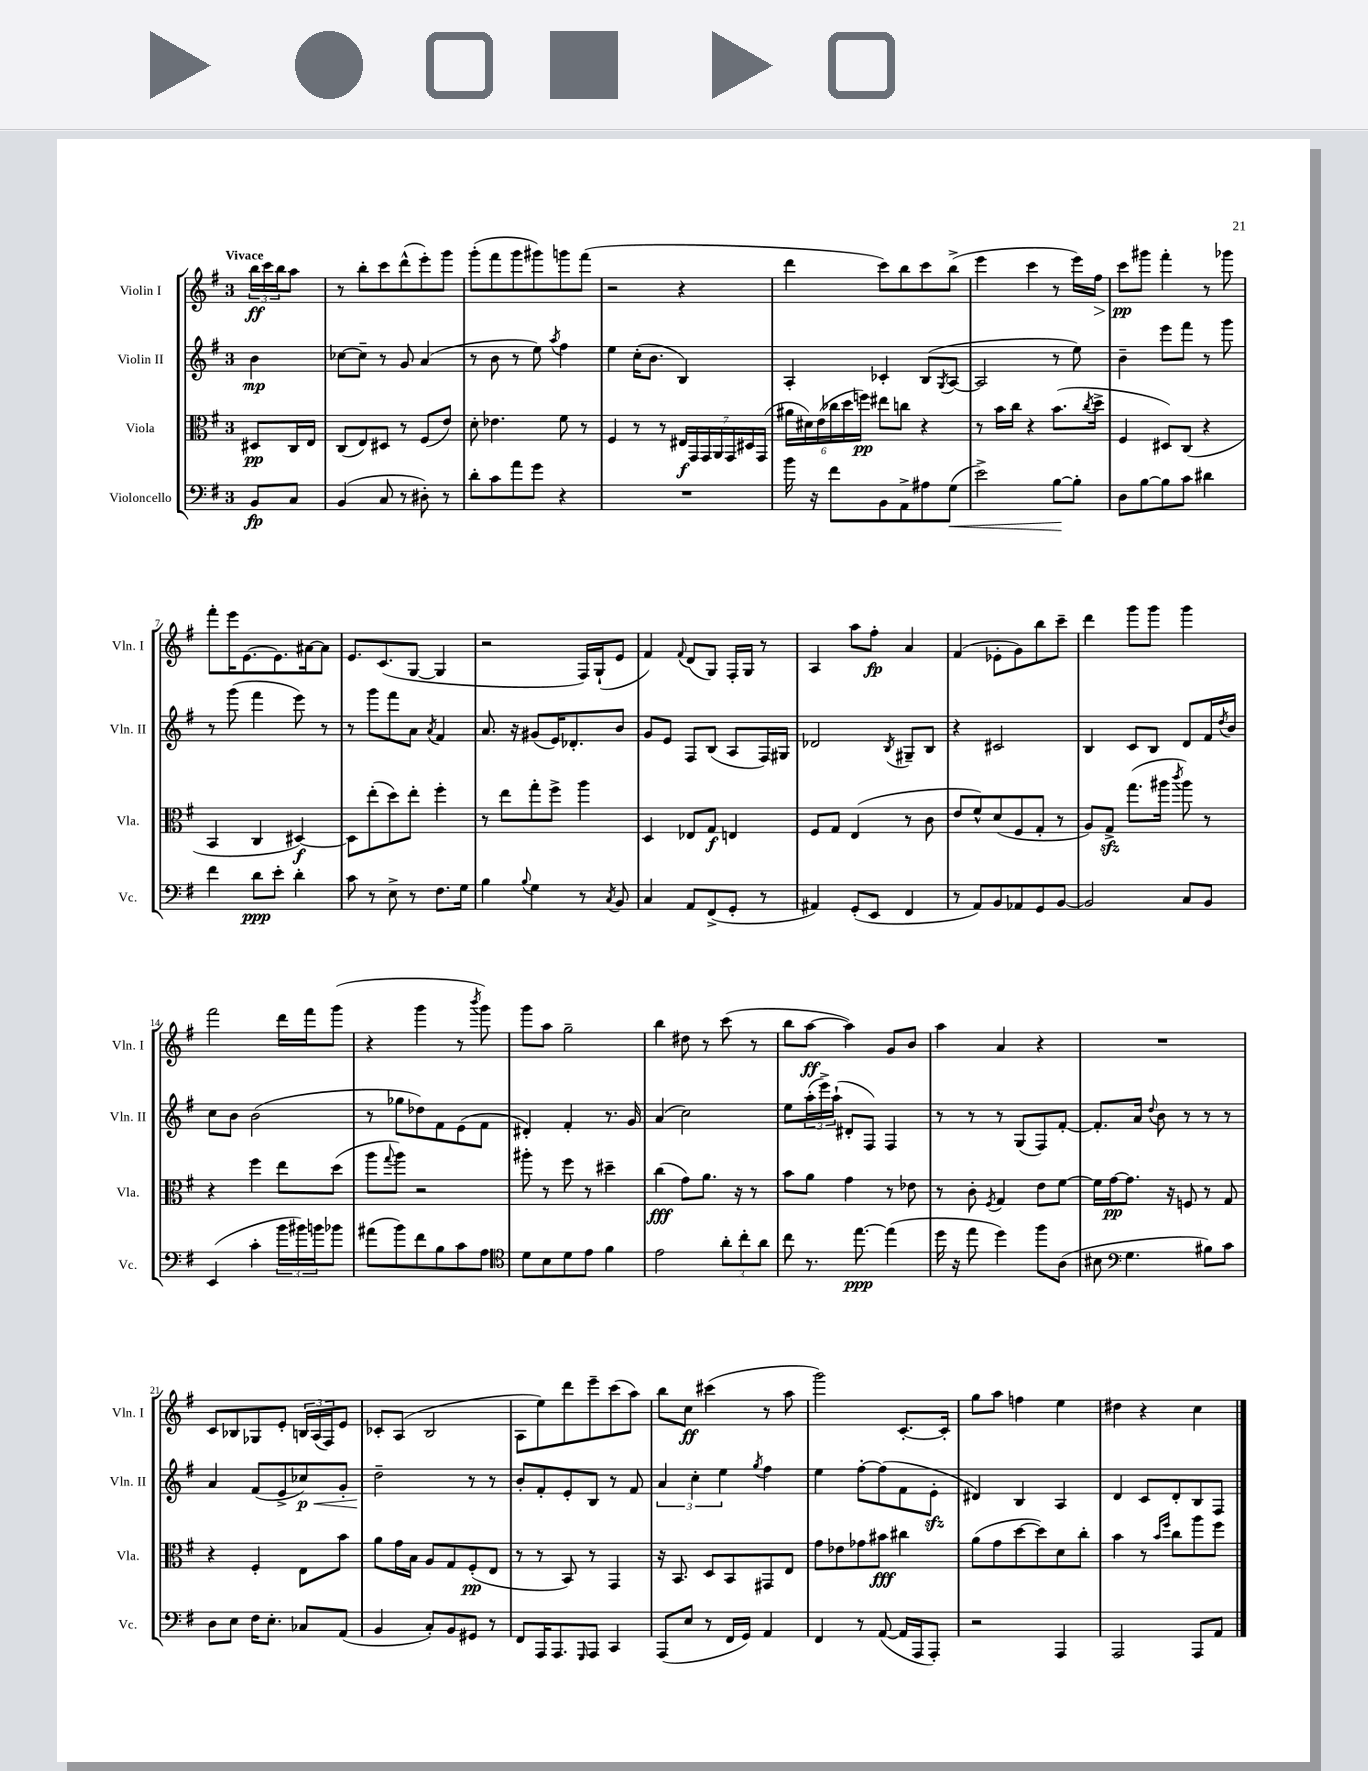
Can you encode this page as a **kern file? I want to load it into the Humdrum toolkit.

**kern	**dynam	**kern	**dynam	**kern	**dynam	**kern	**dynam
*part4	*part4	*part3	*part3	*part2	*part2	*part1	*part1
*staff4	*staff4	*staff3	*staff3	*staff2	*staff2	*staff1	*staff1
*I"Violoncello	*	*I"Viola	*	*I"Violin II	*	*I"Violin I	*
*I'Vc.	*	*I'Vla.	*	*I'Vln. II	*	*I'Vln. I	*
*clefF4	*	*clefC3	*	*clefG2	*	*clefG2	*
*k[f#]	*	*k[f#]	*	*k[f#]	*	*k[f#]	*
*M3/4	*	*M3/4	*	*M3/4	*	*M3/4	*
=	=	=	=	=	=	=	=
!	!	!	!	!	!	!LO:TX:a:B:t=Vivace	!
8BB/L	fp	8D#X/L	pp	4b\	mp	24bb\LL	ff
.	.	.	.	.	.	24ccc\	.
.	.	.	.	.	.	24bb\J	.
8C/J	.	16C/L	.	.	.	8aa\J	.
.	.	16E/JJ	.	.	.	.	.
=1	=1	=1	=1	=1	=1	=1	=1
(4BB/	.	(8C/L	.	[8cc-X\L	.	8r	.
.	.	8E/)	.	8cc-~\J]	.	8bb'\L	.
8C/	.	8D#X/J	.	8r	.	8ccc\	.
8r	.	8r	.	8g/	.	(8ddd^^\	.
8D#X'\)	.	(8F#/L	.	(4a/	.	8eee'\)	.
8r	.	8e/J)	.	.	.	8ggg\J	.
=2	=2	=2	=2	=2	=2	=2	=2
8d'\L	.	8d'\	.	8r	.	(8ggg'\L	.
8c\	.	4.e-X\	.	8b\	.	8fff#\	.
8a\	.	.	.	8r	.	8ggg\	.
8g\J	.	.	.	8ee\)	.	8ggg#X\)	.
.	.	.	.	8qaa/	.	.	.
4r	.	8f#\	.	4ff#\	.	8gggn\	.
.	.	8r	.	.	.	(8fff#\J	.
=3	=3	=3	=3	=3	=3	=3	=3
2.r	.	4F#/	.	4ee\	.	2r	.
.	.	8r	.	(16cc'\KL	.	.	.
.	.	.	.	8.b\J	.	.	.
.	.	8r	.	.	.	.	.
.	.	28E#X/LL	f	4B/)	.	4r	.
.	.	28GG/	.	.	.	.	.
.	.	28GG/	.	.	.	.	.
.	.	28AA/	.	.	.	.	.
.	.	28GG/	.	.	.	.	.
.	.	28D#X/	.	.	.	.	.
.	.	(28GG/JJ	.	.	.	.	.
=4	=4	=4	=4	=4	=4	=4	=4
16b\	.	24a#X\LL	.	4A'/	.	4ddd\	.
.	.	24d#X\)	.	.	.	.	.
16r	.	.	.	.	.	.	.
.	.	(24e\	.	.	.	.	.
8f#\L	.	24cc-X\	.	.	.	.	.
.	.	24dd\	.	.	.	.	.
.	.	24ffn\JJ)	pp	.	.	.	.
8BB\	.	8ee#X\L	.	4c-X'/	.	8ccc\L)	.
8AA^\	.	8ccn\J	.	.	.	8bb\	.
8A#X\	.	4r	.	(8B/L	.	8ccc\	.
.	.	.	.	8qG/	.	.	.
!	!LO:HP:b	!	!	!	!	!	!
(8G\J	<	.	.	[8A/J	.	(8bb^\J	.
=5	=5	=5	=5	=5	=5	=5	=5
2e^\)	.	8r	.	2A/]	.	4eee\	.
.	.	16b\LL	.	.	.	.	.
.	.	16cc\JJ	.	.	.	.	.
.	.	4r	.	.	.	4ccc\	.
[8B\L	.	(8.b\L	.	8r	.	8r	.
8B'\J]	[	.	.	8ee\)	.	16eee\LL)	.
.	.	8qcc/	.	.	.	.	.
!	!	!	!	!	!	!	!LO:HP:b
.	.	16dd^\Jk	.	.	.	16ff#\JJ	>
=6	=6	=6	=6	=6	=6	=6	=6
8D\L	.	4F#/	.	4b~\	.	8ccc\L	pp
[8B\	.	.	.	.	.	8ggg#X\J	]
8B\]	.	8D#X/L)	.	8eee\L	.	4fff#'\	.
8c\J	.	(8C/J	.	8fff#\J	.	.	.
4d#X\	.	4r	.	8r	.	8r	.
.	.	.	.	8ggg\	.	8ggg-X\	.
!!LO:LB:g=z
=7	=7	=7	=7	=7	=7	=7	=7
4f#\	.	4BB/	.	8r	.	8fff#'\L	.
.	.	.	.	(8ggg\	.	16eee\K	.
.	.	.	.	.	.	[8.e\	.
8d\L	ppp	4C/	.	4fff#\	.	.	.
8e'\J	.	.	.	.	.	8.e\]	.
4d'\	.	[4D#X/)	f	8eee\)	.	.	.
.	.	.	.	.	.	[16a#X\k	.
.	.	.	.	8r	.	8a#\J]	.
=8	=8	=8	=8	=8	=8	=8	=8
8c\	.	8D#\L]	.	8r	.	8.e/L	.
8r	.	(8ee'\	.	8ggg\L	.	.	.
.	.	.	.	.	.	(8.c/	.
8E^\	.	8dd\)	.	8fff#\	.	.	.
8r	.	8ee'\J	.	8a\J	.	[8G/J	.
.	.	.	.	8qa/	.	.	.
8.F#\L	.	4ff#'\	.	4f#/	.	4G/]	.
16G\Jk	.	.	.	.	.	.	.
=9	=9	=9	=9	=9	=9	=9	=9
4B\	.	8r	.	8.a/	.	2r	.
.	.	8ee\L	.	.	.	.	.
.	.	.	.	16r	.	.	.
8qqB/	.	.	.	.	.	.	.
4G\	.	8gg'\	.	(8g#X/L	.	.	.
.	.	8ff#^\J	.	16e/K)	.	.	.
.	.	.	.	8.d-X'/	.	.	.
8r	.	4aa\	.	.	.	16F#/LL)	.
.	.	.	.	.	.	(16G`/J	.
8qC/	.	.	.	.	.	.	.
8BB/	.	.	.	8b/J	.	8e/J	.
=10	=10	=10	=10	=10	=10	=10	=10
4C/	.	4D/	.	8g/L	.	4f#/)	.
.	.	.	.	8e/J	.	.	.
.	.	.	.	.	.	8qqf#/	.
8AA/L	.	8E-X/L	.	8F#/L	.	(8d/L	.
(8FF#^/	.	8G/J	f	(8B/J	.	8G/J)	.
8GG'/J	.	4En/	.	8A/L	.	16F#'/LL	.
.	.	.	.	.	.	16G/JJ	.
8r	.	.	.	16F#/L)	.	8r	.
.	.	.	.	16G#X/JJ	.	.	.
=11	=11	=11	=11	=11	=11	=11	=11
4AA#X/)	.	8F#/L	.	2d-X/	.	4A/	.
.	.	8G/J	.	.	.	.	.
(8GG'/L	.	(4E/	.	.	.	8aa\L	.
8EE/J	.	.	.	.	.	8ff#'\J	fp
.	.	.	.	8qB/	.	.	.
4FF#/	.	8r	.	8G#X~/L	.	4a/	.
.	.	8c\	.	8B/J	.	.	.
=12	=12	=12	=12	=12	=12	=12	=12
8r	.	8e/L	.	4r	.	(4f#/	.
8AA/L)	.	8f#^^/)	.	.	.	.	.
8BB/	.	(8d/	.	2c#X/	.	8e-X'\L	.
8AA-X/	.	8F#/	.	.	.	8g\)	.
8GG/	.	8G'/J	.	.	.	8bb\	.
[8BB/J	.	8r	.	.	.	8ccc~\J	.
=13	=13	=13	=13	=13	=13	=13	=13
2BB/]	.	8A/L)	.	4B/	.	4ddd\	.
.	.	8Gzz^/J	.	.	.	.	.
.	.	(8.gg\L	.	8c/L	.	8ggg\L	.
.	.	.	.	8B/J	.	8ggg\J	.
.	.	16aa#X\Jk	.	.	.	.	.
.	.	8qccc/	.	.	.	.	.
8C/L	.	8aa#\)	.	8d/L	.	4ggg\	.
8BB/J	.	8r	.	16f#/L	.	.	.
.	.	.	.	8qdd/	.	.	.
.	.	.	.	16b/JJ	.	.	.
!!LO:LB:g=z
=14	=14	=14	=14	=14	=14	=14	=14
(4EE/	.	4r	.	8cc\L	.	2fff#\	.
.	.	.	.	8b\J	.	.	.
4c'\	.	4ff#\	.	(2b\	.	.	.
24b\LL	.	8ee\L	.	.	.	16ddd\LL	.
24b#X\)	.	.	.	.	.	.	.
.	.	.	.	.	.	16fff#\J	.
24bn\J	.	.	.	.	.	.	.
8b-X\J	.	(8dd\J	.	.	.	(8ggg\J	.
=15	=15	=15	=15	=15	=15	=15	=15
(8a#X\L	.	8aa\L	.	8r	.	4r	.
.	.	8qqgg/	.	.	.	.	.
8b\)	.	8aa\J)	.	8gg-X\L	.	.	.
8f#\	.	2r	.	8dd-X\)	.	4ggg\	.
8B\	.	.	.	8f#\	.	.	.
8c\	.	.	.	(8e\	.	8r	.
.	.	.	.	.	.	8qbbb/	.
8A\J	.	.	.	8f#\J	.	8ggg\)	.
=16	=16	=16	=16	=16	=16	=16	=16
*clefC4	*	*	*	*	*	*	*
8d\L	.	8aa#X'\	.	4d#X'/)	.	8ggg\L	.
8B\	.	8r	.	.	.	8aa\J	.
8d\	.	8ff#\	.	4f#'/	.	2gg~\	.
8e\J	.	8r	.	.	.	.	.
4f#\	.	4dd#X~\	.	8.r	.	.	.
.	.	.	.	16g/	.	.	.
=17	=17	=17	=17	=17	=17	=17	=17
2e\	.	(4cc\	fff	(4a/	.	4bb\	.
.	.	8g\L)	.	2cc\)	.	8dd#X\	.
.	.	8.a\J	.	.	.	8r	.
12a'\L	.	.	.	.	.	(8ccc\	.
.	.	16r	.	.	.	.	.
12cc'\	.	.	.	.	.	.	.
.	.	8r	.	.	.	8r	.
12a\J	.	.	.	.	.	.	.
=18	=18	=18	=18	=18	=18	=18	=18
8cc\	.	8b\L	.	8ee\L	.	8bb\L	.
8.r	.	8a\J	.	(24aa'\L	.	[8aa\J	ff
.	.	.	.	24eee^\)	.	.	.
.	.	.	.	(24aa`\JJ	.	.	.
.	.	4g\	.	8d#X'/L	.	4aa\])	.
[8.ee\	ppp	.	.	.	.	.	.
.	.	.	.	8F#/J)	.	.	.
(4ee\]	.	8r	.	4F#/	.	8g/L	.
.	.	8e-X\	.	.	.	8b/J	.
=19	=19	=19	=19	=19	=19	=19	=19
16dd\	.	8r	.	8r	.	4aa\	.
16r	.	.	.	.	.	.	.
8ee\	.	8c'\	.	8r	.	.	.
.	.	8qF#/	.	.	.	.	.
4dd\)	.	4G/	.	8r	.	4a/	.
.	.	.	.	(8G/L	.	.	.
8ff#\L	.	8e\L	.	8F#/)	.	4r	.
(8A\J	.	[8f#\J	.	[8f#'/J	.	.	.
=20	=20	=20	=20	=20	=20	=20	=20
8B#X\	.	16f#\LL]	.	8.f#'/L]	.	2.r	.
.	.	[16g\J	pp	.	.	.	.
*clefF4	*	*	*	*	*	*	*
4.G\	.	8.g\J]	.	.	.	.	.
.	.	.	.	16a/Jk	.	.	.
.	.	.	.	8qqdd/	.	.	.
.	.	.	.	8b\	.	.	.
.	.	16r	.	.	.	.	.
.	.	8Fn/	.	8r	.	.	.
8B#X\L)	.	8r	.	8r	.	.	.
8c\J	.	8G/	.	8r	.	.	.
!!LO:LB:g=z
=21	=21	=21	=21	=21	=21	=21	=21
8D\L	.	4r	.	4a/	.	8c/L	.
8E\J	.	.	.	.	.	8B-X/	.
16F#\KL	.	4F#'/	.	(8f#/L	.	8G-X/	.
8.E'\J	.	.	.	.	.	.	.
.	.	.	.	8e^/	.	8e'/J	.
!	!	!	!	!	!LO:HP:b	!	!
8C-X/L	.	8E\L	.	8cc-X/)	< p	24Bn/LL	.
.	.	.	.	.	.	(24A/	.
.	.	.	.	.	.	24F#/J)	.
(8AA/J	.	8b\J	.	8g'/J	.	8e/J	.
=22	=22	=22	=22	=22	=22	=22	=22
4BB/	.	8a\L	.	2dd~\	.	8c-X'/L	.
.	.	16g\L	.	.	.	(8A/J	.
.	.	16B\JJ	.	.	.	.	.
8C'/L)	.	8A/L	.	.	.	2B/	.
8BB/	.	8G/	.	.	.	.	.
8GG#X/J	.	(8F#'/	pp	8r	[	.	.
8r	.	8E/J	.	8r	.	.	.
=23	=23	=23	=23	=23	=23	=23	=23
8FF#/L	.	8r	.	8b'/L	.	8A\L	.
16AAA/K	.	8r	.	8f#'/	.	8ee\)	.
8.AAA/	.	.	.	.	.	.	.
.	.	8BB/)	.	8e'/	.	8ddd\	.
16qqGGG/	.	.	.	.	.	.	.
8AAA/J	.	8r	.	8B/J	.	8eee~\	.
4CC/	.	4GG/	.	8r	.	(8ccc\	.
.	.	.	.	8f#/	.	8aa\J)	.
=24	=24	=24	=24	=24	=24	=24	=24
(8AAA/L	.	16r	.	6a/	.	8bb\L	.
.	.	8.BB/	.	.	.	.	.
8E/J	.	.	.	.	.	8cc\J	ff
.	.	.	.	6cc'\	.	.	.
8r	.	8D/L	.	.	.	(4ccc#X\	.
.	.	.	.	6ee\	.	.	.
16FF#/LL	.	8BB/	.	.	.	.	.
16GG/JJ)	.	.	.	.	.	.	.
.	.	.	.	8qgg/	.	.	.
4AA/	.	8GG#X/	.	4ff#\	.	8r	.
.	.	8E/J	.	.	.	8aa\	.
=25	=25	=25	=25	=25	=25	=25	=25
4FF#/	.	8g\L	.	4ee\	.	2ggg\)	.
.	.	8e-X\	.	.	.	.	.
8r	.	8g-X\	.	[8ff#'\L	.	.	.
([8AA/	.	8b#X\J	fff	(8ff#\]	.	.	.
16AA/LL]	.	4cc#X\	.	8f#\	.	[8.c'/L	.
16AAA/J	.	.	.	.	.	.	.
8AAA'/J)	.	.	.	8ezz'\J	.	.	.
.	.	.	.	.	.	16c'/Jk]	.
=26	=26	=26	=26	=26	=26	=26	=26
2r	.	(8a\L	.	4d#X/)	.	8gg\L	.
.	.	8g\	.	.	.	8aa\J	.
.	.	[8dd\	.	4B/	.	4ffn\	.
.	.	8dd\])	.	.	.	.	.
4AAA/	.	8d\	.	4A/	.	4ee\	.
.	.	8cc'\J	.	.	.	.	.
=27	=27	=27	=27	=27	=27	=27	=27
2AAA/	.	4b\	.	4d/	.	4dd#X\	.
.	.	8r	.	8c/L	.	4r	.
.	.	16qqb/LL	.	.	.	.	.
.	.	16qqff#/JJ	.	.	.	.	.
.	.	8cc\L	.	8d'/	.	.	.
8AAA/L	.	8aa\	.	8B/	.	4cc\	.
8AA/J	.	8ff#\J	.	8F#/J	.	.	.
==	==	==	==	==	==	==	==
*-	*-	*-	*-	*-	*-	*-	*-
